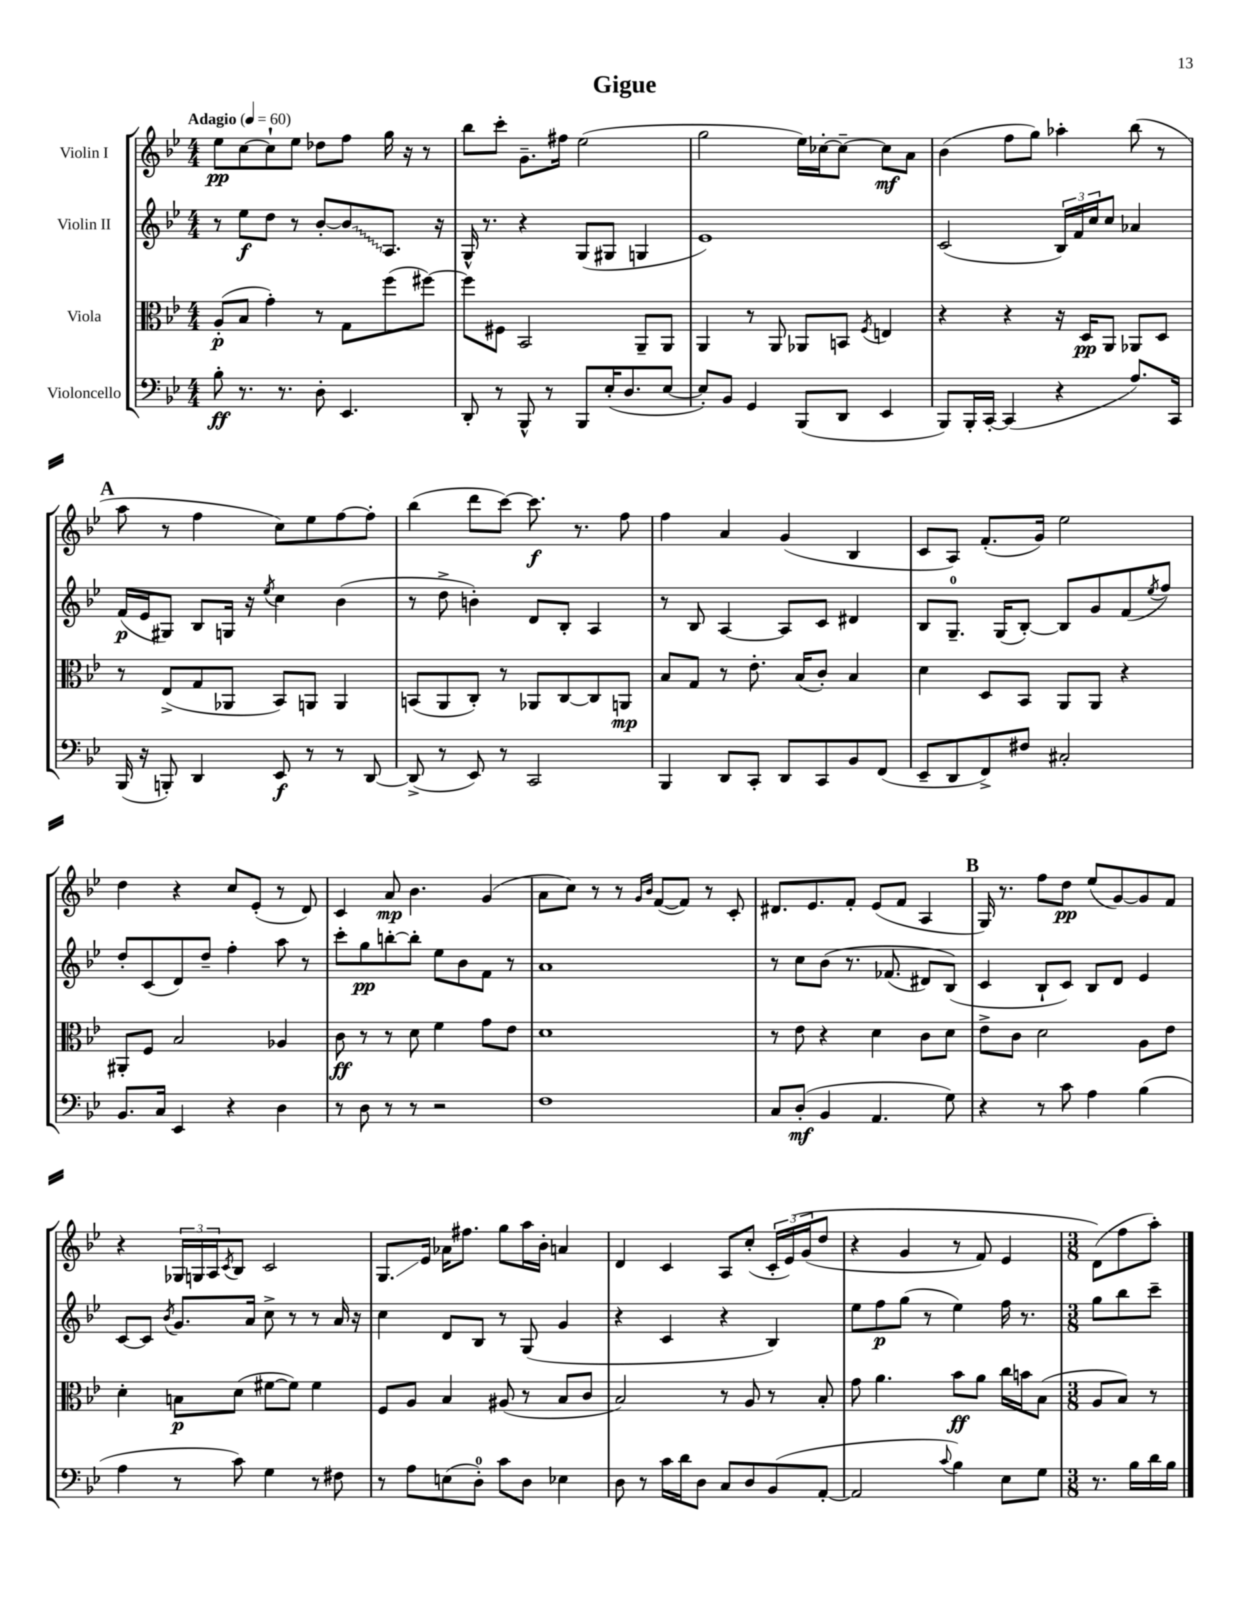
\header { title = "Gigue" }
<<
\new StaffGroup <<
\new Staff = "s0" \with { instrumentName = "Violin I" } {
    \clef treble \key bes \major \numericTimeSignature \time 4/4 \tempo "Adagio" 4 = 60
    ees''8\pp c''8~ c''8-! ees''8 des''8 f''8 g''16 r16 r8 |
    bes''8 c'''8-. g'8.-- fis''16 ees''2( |
    g''2 ees''16) ces''16~-. ces''8~-- ces''8\mf a'8 |
    bes'4( f''8 g''8) aes''4-. bes''8( r8 |
    \mark \markup { \bold "A" } a''8 r8 f''4 c''8) ees''8 f''8~ f''8-. |
    bes''4( d'''8 c'''8~) c'''8.\f r8. f''8 |
    f''4 a'4 g'4( bes4 |
    c'8 a8) f'8.-.( g'16) ees''2 |
    d''4 r4 c''8 ees'8-.( r8 d'8) |
    c'4 a'8\mp bes'4. g'4( |
    a'8 c''8) r8 r8 \grace { g'16 bes'16 } f'8~( f'8) r8 c'8-. |
    dis'8. ees'8. f'8-. ees'8( f'8 a4 |
    \mark \markup { \bold "B" } g16) r8. f''8 d''8\pp ees''8( g'8~) g'8 f'8 |
    r4 \tuplet 3/2 { ges16 g16 a16 } \acciaccatura { c'8 } bes8 c'2 |
    g8.\glissando ees'16 aes'16 fis''8. g''8 a''16 bes'16-. a'4 |
    d'4 c'4 a8 c''8-.( \tuplet 3/2 { c'16-. ees'16)\( g'16( } d''8 |
    r4 g'4 r8 f'8) ees'4 |
    \numericTimeSignature \time 3/8 d'8(\) f''8 a''8-.) \bar "|." |
}
\new Staff = "s1" \with { instrumentName = "Violin II" } {
    \clef treble \key bes \major \numericTimeSignature \time 4/4
    r8 ees''8\f d''8 r8 bes'8~-. \once \override Glissando.style = #'zigzag bes'8\glissando a8. r16 |
    g16-^ r8. r4 g8( gis8 g4 |
    ees'1) |
    c'2( \tuplet 3/2 { bes16) f'16 c''16 } c''8 aes'4 |
    \mark \markup { \bold "A" } f'16\p( ees'16 gis8) bes8 g16 r16 \acciaccatura { ees''8 } c''4 bes'4( |
    r8 d''8-> b'4-.) d'8 bes8-. a4 |
    r8 bes8 a4~ a8 c'8 dis'4 |
    bes8 g8.-0-- g16( bes8~-.) bes8 g'8 f'8( \acciaccatura { ees''8 } f''8) |
    d''8-. c'8( d'8) d''8-- f''4-. a''8 r8 |
    c'''8-. g''8\pp b''8~-. b''8-. ees''8 bes'8 f'8 r8 |
    a'1 |
    r8 c''8 bes'8\( r8. fes'8.( dis'8) bes8(\) |
    \mark \markup { \bold "B" } c'4 bes8-! c'8) bes8 d'8 ees'4 |
    c'8~ c'8 \acciaccatura { bes'8 } g'8. a'16 c''8-> r8 r8 a'16 r16 |
    c''4 d'8 bes8 r8 g8( g'4 |
    r4 c'4 r4 bes4) |
    ees''8 f''8\p g''8( r8 ees''4) f''16 r8. |
    \numericTimeSignature \time 3/8 g''8 bes''8 c'''8-- \bar "|." |
}
\new Staff = "s2" \with { instrumentName = "Viola" } {
    \clef alto \key bes \major \numericTimeSignature \time 4/4
    a8-.\p( bes8 g'4-.) r8 g8 f''8( fis''8~) |
    fis''8 fis8 bes,2 a,8-- a,8 |
    a,4 r8 a,8 aes,8 b,8 \acciaccatura { f8 } e4 |
    r4 r4 r16 d16\pp a,8 aes,8 d8 |
    \mark \markup { \bold "A" } r8 ees8->( g8 aes,8 bes,8) a,8 a,4 |
    b,8( a,8 c8-.) r8 aes,8 c8~ c8 a,8\mp |
    bes8 g8 r8 ees'8.-. bes16( c'8-.) bes4 |
    d'4 d8 bes,8 a,8 a,8 r4 |
    ais,8-. f8 bes2 aes4 |
    c'8\ff r8 r8 d'8 f'4 g'8 ees'8 |
    d'1 |
    r8 ees'8 r4 d'4 c'8 d'8 |
    \mark \markup { \bold "B" } ees'8-> c'8 d'2 a8 ees'8 |
    d'4-. b8\p d'8( fis'8~ fis'8) fis'4 |
    f8 a8 bes4 ais8( r8 bes8 c'8 |
    bes2) r8 a8 r8 bes8-. |
    g'8 a'4. bes'8\ff a'8 c''16 b'16 bes8( |
    \numericTimeSignature \time 3/8 a8 bes8) r8 \bar "|." |
}
\new Staff = "s3" \with { instrumentName = "Violoncello" } {
    \clef bass \key bes \major \numericTimeSignature \time 4/4
    bes8-.\ff r8. r8. d8-. ees,4. |
    d,8-. r8 bes,,8-^ r8 bes,,8 ees16-.( d8. ees8~ |
    ees8-.) bes,8 g,4 bes,,8( d,8 ees,4 |
    bes,,8) bes,,16-. c,16~-. c,4( r4 a8.) c,16 |
    \mark \markup { \bold "A" } bes,,16( r16 b,,8-.) d,4 ees,8\f r8 r8 d,8~ |
    d,8->( r8 ees,8) r8 c,2 |
    bes,,4 d,8 c,8-. d,8 c,8 bes,8 f,8( |
    ees,8-- d,8 f,8->) fis8 cis2-. |
    bes,8. c16 ees,4 r4 d4 |
    r8 d8 r8 r8 r2 |
    f1 |
    c8 d8-.\mf( bes,4 a,4. g8) |
    \mark \markup { \bold "B" } r4 r8 c'8 a4 bes4( |
    a4 r8 c'8) g4 r8 fis8 |
    r8 a8 e8( d8-0-.) c'8 d8 ees4 |
    d8 r8 c'16 d'16 d8 c8 d8 bes,8( a,8~-. |
    a,2 \appoggiatura { c'8 } bes4) ees8 g8 |
    \numericTimeSignature \time 3/8 r8. bes16 d'16 bes16 \bar "|." |
}
>>
>>
\layout { \context { \Score \remove "Bar_number_engraver" } }
